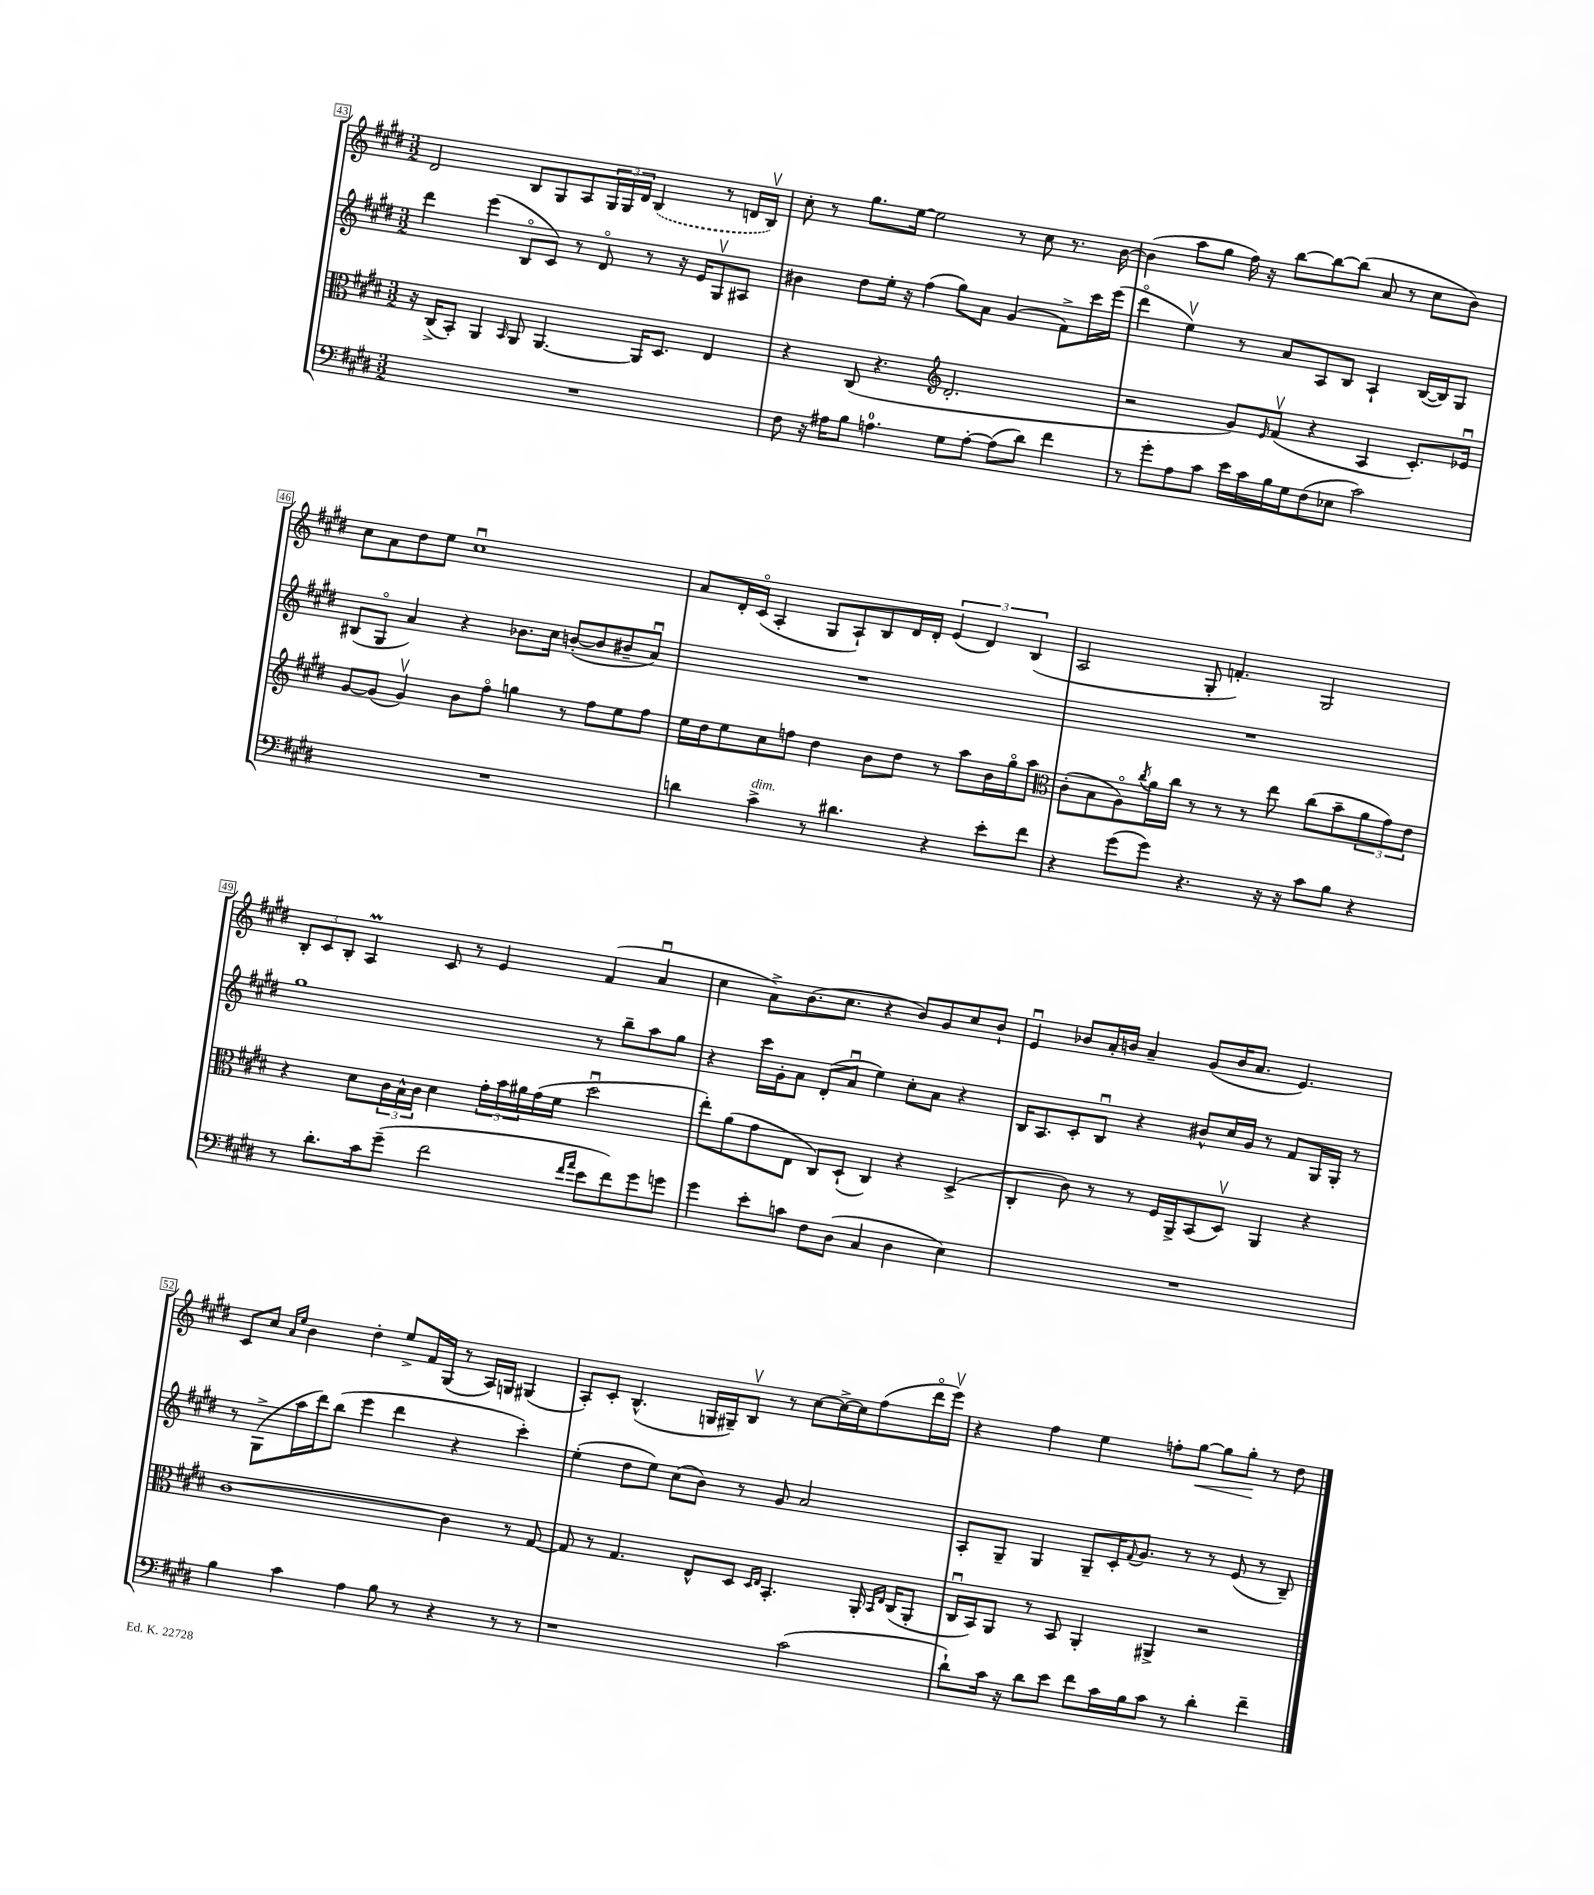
<<
\new StaffGroup <<
\new Staff = "s0" {
    \clef treble \key e \major \numericTimeSignature \time 3/2
    dis'2 b8 gis8 a8 \tuplet 3/2 { gis16 gis16 dis'16 } \once \slurDashed b4( r8 d'16 b16\upbow) |
    cis''8-. r8 gis''8. e''16~ e''2 r8 cis''8 r8. b'16~ |
    b'4( a''8 gis''8 fis''16) r16 b''8~ b''8~ b''8( a'8 r8 cis''8 b'8) |
    cis''8 a'8 dis''8 e''8 cis''1\downbow |
    a'8 dis'16-. cis'16\flageolet( a4-. gis8 a8-!) b8 dis'16 dis'16-. \tuplet 3/2 { e'4( dis'4) b4( } |
    a2 gis8-. f'4.-.) gis2 |
    \tuplet 3/2 { b8-. cis'8 b8-. } a4\prall cis'8 r8 e'4 fis'4( a'4\downbow |
    cis''4 a'8->) b'8.( cis''8. r4 b'8) gis'8 cis''8 b'8-! |
    e'4\downbow bes'8 a'16-. b'16 a'4-- gis'8( b'16 a'8. e'4.) |
    cis'8 cis''8 \grace { a'16 e''16 } b'4 dis''4-. e''8-> fis'16 gis16( r8 a16) g16 gis4( |
    a8-.) cis'8-. b4.-^( g16 gis16--) b8\upbow r8 cis''8~ cis''16~-> cis''16 fis''8( dis'''16\flageolet e'''16\upbow) |
    r4 fis''4 e''4 f''8-. gis''8~\< gis''8 gis''8-.\! r8 dis''8 \bar "|." |
}
\new Staff = "s1" {
    \clef treble \key e \major \numericTimeSignature \time 3/2
    dis'''4 e'''4( b8\flageolet cis'8) r8 dis'8\flageolet r8 r16 e'16 gis8\upbow ais8 |
    bis'4 dis''8 e''16-. r16 fis''4( gis''8) a'8 gis'4( fis'8->) cis'''16 e'''16( |
    dis'''4\flageolet e''4\upbow) r8 a'8 a8 b8 a4-! b16~( b16) gis8 |
    bis8( gis8\flageolet a'4) r4 bes'8. cis''16 b'8~-.( b'8 bis'8-- a'8\downbow) |
    R1. |
    R1. |
    gis''1 r8 b''8-- a''8 gis''8 |
    r4 cis'''16 gis'16-. a'8 dis'8-.( a'8\downbow e''4) cis''8-. a'8 r4 |
    b16 a8. cis'8-. b8\downbow r4 bis'8-^ cis''16 gis'16 r8 fis'8 gis16 gis16-. r8 |
    r8 gis8->( a''16 dis'''16) b''8( e'''4 dis'''4 r4 cis'''4-.) |
    e''4-.( dis''8 e''8) cis''8( b'8) r8 gis'8 a'2 |
    a8-. gis8-- gis4 gis8-- cis'16-. \appoggiatura { fis'8 } gis'8. r8 r8 e'8( r8 b8--) \bar "|." |
}
\new Staff = "s2" {
    \clef alto \key e \major \numericTimeSignature \time 3/2
    r16 cis16->( b,8-.) a,4 \grace { b,16 } a,8 a,4.~ a,16 dis8. e4 |
    r4 cis8( r4. \clef treble dis'2.-. |
    r2 gis'8) \grace { e'16 } fis'8\upbow( r4 a4 cis'8.-.) ees'16\downbow |
    gis'8~ gis'8( gis'4\upbow) b'8 fis''8\flageolet g''4 r8 fis''8 e''8 fis''8 |
    e''16 dis''16 e''8 cis''8 f''8 dis''4 b'8 dis''8 r8 a''8 b'16 gis''16\flageolet a''8 |
    \clef alto cis'8-.( b8 a8\flageolet) \acciaccatura { cis''8 } a'16 cis''16 r8 r8 r8 e''8 cis''8( b'8-- \tuplet 3/2 { a'8 gis'8) e'8 } |
    r4 dis'8 \tuplet 3/2 { cis'16 b16-^ cis'16 } dis'4 \tuplet 3/2 { gis'16-. b'16 ais'16 } gis'16( fis'16 dis''2\downbow |
    e''8-.) a'8( gis'8 e8 cis8) dis8-!( cis4) r4 dis4->( |
    cis4-. cis'8) r8 r8 fis16 a,16-> b,8( dis8\upbow) a,4 r4 |
    cis'1~ cis'4 r8 gis8~ |
    gis8 r8 gis4. e8-^ dis8 \grace { dis16 e16 } b,4.-. a,16-. \grace { b,16 e16 } cis16( a,8-. |
    cis16\downbow b,16) a,8 r8 b,8 a,4-. ais,4-> r2 \bar "|." |
}
\new Staff = "s3" {
    \clef bass \key e \major \numericTimeSignature \time 3/2
    R1. |
    fis8 r16 ais16 b8 a4.-0 gis8 a8~-. a8( dis'8) fis'4 |
    r8 gis'8-. a8 cis'8 e'16 cis'16 b16 gis16 fis8( ees8 cis'2) |
    R1. |
    d'4 cis'4->^\markup { \italic "dim." } r8 dis'4. r4 e'8-. fis'8 |
    r4 gis'8( gis'8) r4. r16 r16 cis'8 b8 r4 |
    r8 dis'8.-. cis'16 gis'8--( fis'2 \grace { fis'16 a'16 } e'8 fis'8) gis'8 g'8 |
    gis'4 e'8-. c'8 fis8 dis8( cis4 dis4 e4) |
    R1. |
    b4 cis'4 a4 b8 r8 r4 r8 r8 |
    r1 cis'2( |
    dis'8-!) cis'16 r16 dis'8 e'8 fis'8 cis'16 b16 cis'8 r8 dis'4-. fis'4-- \bar "|." |
}
>>
>>
\layout { \context { \Score currentBarNumber = #43 \override BarNumber.stencil = #(make-stencil-boxer 0.1 0.3 ly:text-interface::print) } }
